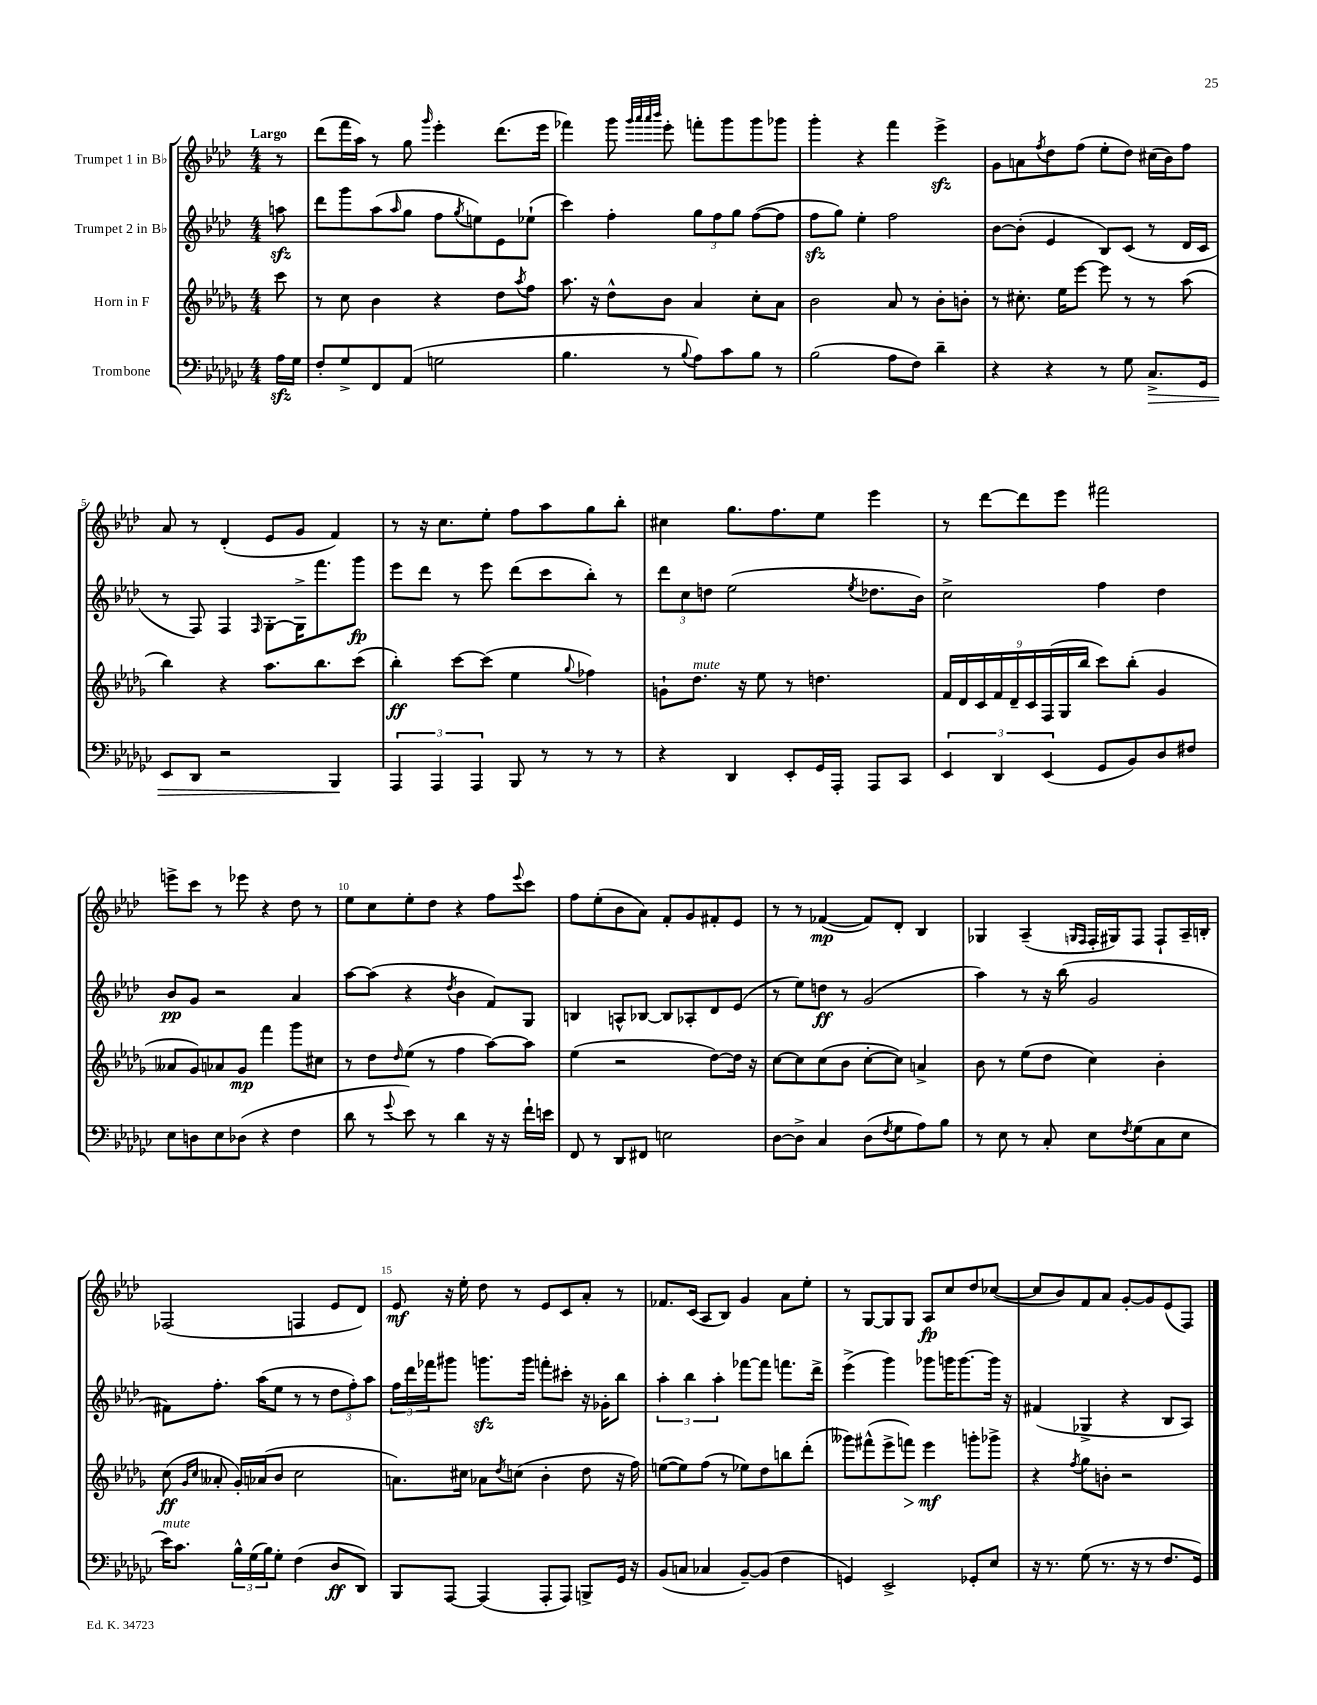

**kern	**kern	**kern	**kern
*staff4	*staff3	*staff2	*staff1
*clefF4	*clefG2	*clefG2	*clefG2
*k[b-e-a-d-g-c-]	*k[b-e-a-d-g-]	*k[b-e-a-d-]	*k[b-e-a-d-]
*M4/4	*M4/4	*M4/4	*M4/4
16A-	8ccc	8aa	8r
16G-	.	.	.
=	=	=	=
8F'	8r	8ddd-	(8ddd-
8G-^	8cc	8ggg	16fff
.	.	.	16aa-)
8FF	4b-	(8aa-	8r
.	.	16qqaa-	.
(8AA-	.	8gg	8gg
.	.	.	16qqggg
2G	4r	8ff	4eee-'
.	.	8qgg	.
.	.	8ee)	.
.	8dd-	8e-	(8.ddd-
.	8qaa-	.	.
.	8ff	(8ee-`	.
.	.	.	16eee-
=	=	=	=
4.B-	8.aa-	4ccc)	4fff-)
.	16r	.	.
.	8dd-^^	4ff'	8ggg
.	.	.	32qqggg
.	.	.	32qqaaa-
.	.	.	32qqaaa-
.	.	.	32qqbbb-
8r	8b-	.	8eee-'
8qqB-	.	.	.
8A-)	4a-	12gg	8fff'
.	.	12ff	.
8c-	.	.	8ggg
.	.	12gg	.
8B-	8cc'	([8ff	8ggg
8r	8a-	8ff]	8ggg-
=	=	=	=
(2B-	2b-	8ff	4ggg'
.	.	8gg)	.
.	.	4ee-'	4r
8A-	8a-	2ff	4fff
8F)	8r	.	.
4d-~	8b-'	.	4eee-^
.	8b'	.	.
=	=	=	=
4r	8r	[8b-	8g
.	8.cc#'	(8b-']	8a
.	.	.	8qff
4r	.	4e-	8dd-
.	16ee-	.	.
.	[8eee-	.	(8ff
8r	8eee-]	8B-)	8ee-'
8G-	8r	(8c	8dd-)
8.C-^	8r	8r	(16cc#
.	.	.	16b-)
.	(8aa-	16d-	8ff
16GG-	.	16c	.
=	=	=	=
8EE-	4bb-)	8r	8a-
8DD-	.	8F)	8r
2r	4r	4F	(4d-'
.	.	16qqF	.
.	8.aa-	[8G'	8e-
.	.	16G^]	8g
.	8.bb-	8.fff	.
4BBB-	.	.	4f)
.	(8ccc	8ggg	.
=	=	=	=
6AAA-	4bb-')	8eee-	8r
.	.	8ddd-	16r
6AAA-	.	.	.
.	.	.	8.cc
.	[8ccc	8r	.
6AAA-	.	.	.
.	(8ccc]	8eee-	8ee-'
8BBB-	4ee-	(8ddd-	8ff
8r	.	8ccc	8aa-
.	8qqgg-	.	.
8r	4ff-)	8bb-')	8gg
8r	.	8r	8bb-'
=	=	=	=
4r	8g`	12ddd-	4cc#
.	.	12cc	.
.	8.dd-	.	.
.	.	12dd	.
4DD-	.	(2ee-	8.gg
.	16r	.	.
.	8ee-	.	.
.	.	.	8.ff
8EE-'	8r	.	.
16GG-	4.dd	.	8ee-
16AAA-'	.	.	.
.	.	8qee-	.
8AAA-	.	8.dd-	4eee-
8CC-	.	.	.
.	.	16b-)	.
=	=	=	=
6EE-	18f	2cc^	8r
.	18d-	.	.
.	18c	.	.
.	.	.	[8ddd-
6DD-	18f	.	.
.	18d-~	.	.
.	.	.	8ddd-]
.	18c	.	.
(6EE-	(18F	.	.
.	.	.	8eee-
.	18G-	.	.
.	18bb-	.	.
8GG-	8ccc)	4ff	2fff#
8BB-)	(8bb-'	.	.
8D-	4g-	4dd-	.
8F#	.	.	.
=	=	=	=
8E-	8a--	8b-	8eee^
8D	8g-)	8g	8ccc
8E-	8a-	2r	8r
(8D-	8g-	.	8eee-
4r	4fff	.	4r
4F	8ggg-	4a-	8dd-
.	8cc#	.	8r
=	=	=	=
8d-	8r	[8aa-	8ee-
8r	8dd-	(8aa-]	8cc
8qqg-	16qqdd-	.	.
8e-)	(8ee-	4r	8ee-'
8r	8r	.	8dd-
.	.	8qdd-	.
4d-	4ff	4b-	4r
16r	[8aa-)	8f)	8ff
16r	.	.	.
.	.	.	8qqeee-
16f`	8aa-]	8G	8ccc
16e	.	.	.
=	=	=	=
8FF	(4ee-	4B	8ff
8r	.	.	(8ee-'
8DD-	2r	8A^^	8b-
8FF#	.	[8B-	8a-)
2E	.	8B-]	8f'
.	.	8A-'	8g
.	[8dd-)	8d-	8f#'
.	16dd-]	(8e-	8e-
.	16r	.	.
=	=	=	=
[8D-	[8cc	8r	8r
8D-^]	8cc]	8ee-)	8r
4C-	(8cc	8dd	([4f-
.	8b-	8r	.
(8D-	[8cc'	(2g	8f-])
8qF	.	.	.
8G-	8cc])	.	8d-'
8A-)	4a^	.	4B-
8B-	.	.	.
=	=	=	=
8r	8b-	4aa-)	4G-
8E-	8r	.	.
8r	(8ee-	8r	(4A-~
8C-'	8dd-	16r	.
.	.	(16bb-	.
.	.	.	16qqG
.	.	.	16qqF
8E-	4cc)	2g	16F'
.	.	.	16G#)
8qF	.	.	.
(8G-	.	.	8F
8C-	4b-'	.	8F`
8E-	.	.	16A-~
.	.	.	16B'
=	=	=	=
16e-)	(8cc	8f#)	(2F-
8.c-	.	.	.
.	16qqg-	.	.
.	16qqcc	.	.
.	8a--'	8.ff'	.
24B-^^	16g-')	.	.
(24G-	.	.	.
.	(16a-	(16aa-	.
24B-)	.	.	.
8G-'	8b-	8ee-	.
(4F	2cc	8r	4F
.	.	8r	.
8D-	.	12dd-	8e-
.	.	12ff')	.
8DD-)	.	.	8d-)
.	.	12aa-	.
=	=	=	=
8BBB-	8.a)	24ff	8e-
.	.	24ddd-	.
.	.	24fff-	.
[8AAA-	.	8ggg#	16r
.	16cc#	.	16ee-'
(4AAA-]	8a-	8.ggg	8dd-
.	8qdd-	.	.
.	(8cc	.	8r
.	.	16ggg	.
8AAA-'	4b-'	8fff'	8e-
8AAA-)	.	8ccc#'	8c
8BBB^	8dd-	16r	8a-'
.	.	16g-'	.
16GG-	16r	8bb-	8r
16r	16ff)	.	.
=	=	=	=
(8BB-	([8ee	6aa-'	8.f-
8C	8ee])	.	.
.	.	6bb-	.
.	.	.	(16c
4C-	(8ff	.	8A-
.	.	6aa-'	.
.	8r	.	8B-)
[8BB-~)	8ee-)	[8fff-	4g
(8BB-]	8dd-	8fff-]	.
4F	8bb	8.fff	8a-
.	(8ddd-'	.	8ee-'
.	.	16ddd-^	.
=	=	=	=
4GG)	8ggg--)	(4eee-^	8r
.	(8fff#^^	.	[8G
2EE-^	8eee-^	4ggg)	8G]
.	8fff)	.	8G
.	4eee-	8ggg-	8A-
.	.	16ggg	8cc
.	.	[8.ggg	.
8GG-'	8ggg'	.	8dd-
8E-	8ggg-^	16ggg]	([8cc-
.	.	16r	.
=	=	=	=
16r	4r	(4f#	8cc-]
8.r	.	.	.
.	.	.	8b-)
.	8qff	.	.
(8G-	8gg-	4G-^	8f
8.r	8b'	.	8a-
.	2r	4r	[8g'
16r	.	.	.
8r	.	.	8g]
8.F	.	8B-	(8e-
.	.	8A-)	8F)
16GG-)	.	.	.
==	==	==	==
*-	*-	*-	*-
